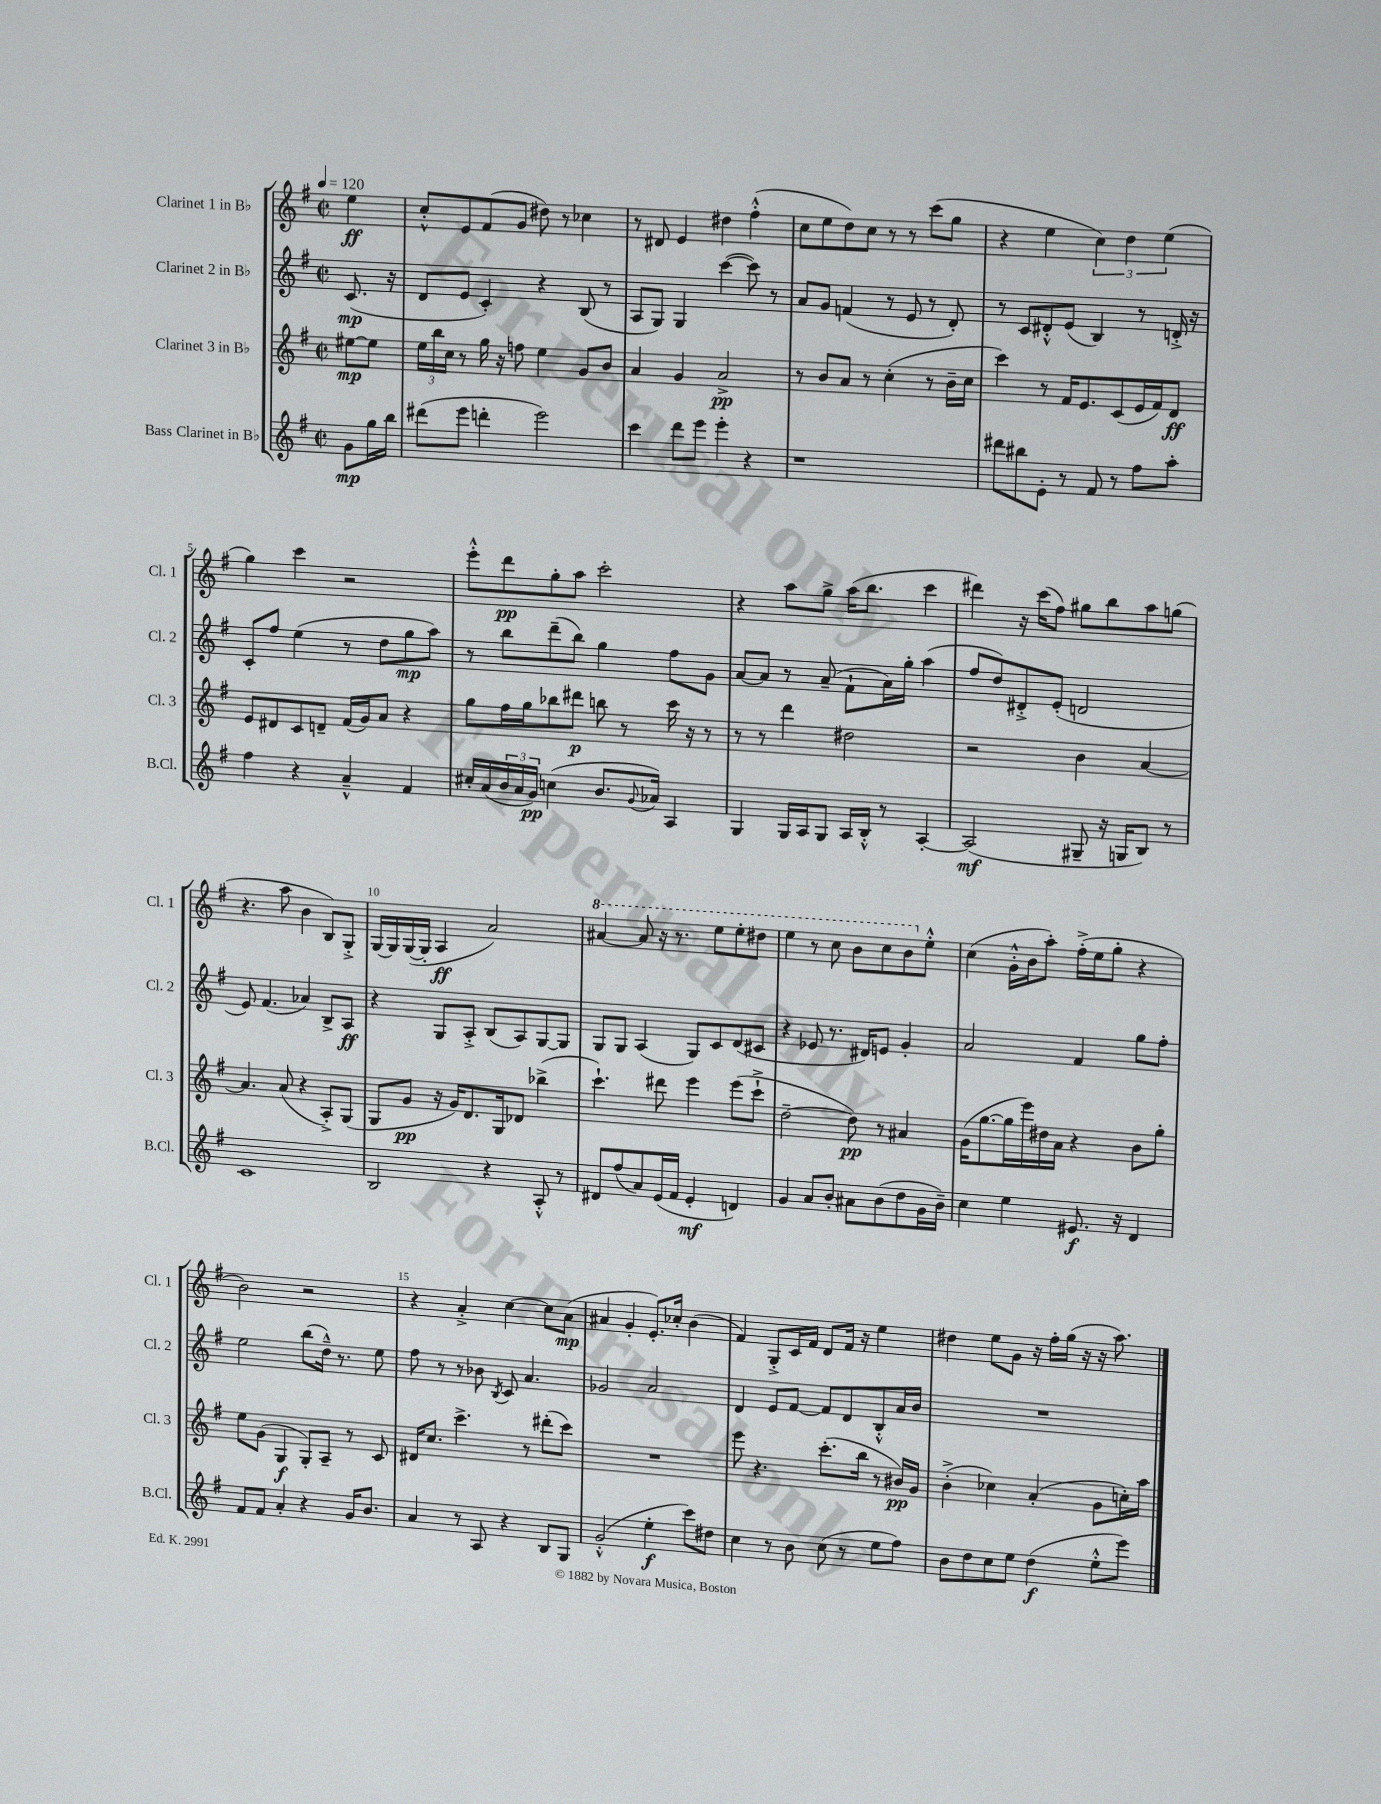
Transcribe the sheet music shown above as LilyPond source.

<<
\new StaffGroup <<
\new Staff = "s0" \with { instrumentName = "Clarinet 1 in Bb" shortInstrumentName = "Cl. 1" } {
    \clef treble \key g \major \defaultTimeSignature \time 2/2 \partial 4 \tempo 4 = 120
    e''4\ff |
    c''8-.-^ e'8 fis'8( g'8 dis''8) r8 ces''4 |
    r8 dis'8 e'4 dis''4 fis''4-.-^( |
    c''8 e''8 d''8) c''8 r8 r8 c'''8( g''8 |
    r4 e''4 \tuplet 3/2 { c''4) d''4 e''4( } |
    g''4) c'''4 r2 |
    e'''8-.-^ d'''8\pp g''8-. a''8 c'''2-. |
    r4 a''8 g''8-> a''16( b''8. c'''4 |
    dis'''4) r16 c'''16( fis''8) gis''8 b''8 a''8 g''8( |
    r4. a''8 b'4 b8) g8-.-> |
    g16~ g16 g16~( g16-. a4\ff a'2) |
    \ottava #1 ais''4~ ais''8 r16 r8. e'''8 e'''8-. dis'''8 |
    e'''4 r8 c'''8 b''8 c'''8 b''8 \ottava #0 e''8-.-^ |
    c''4( g'16-.-^ b'16 a''8-.) fis''16-.->( e''16 g''8-. r4 |
    b'2) r2 |
    r4 a'4-.-> c''4~ c''8 a'8\mp( |
    ais'4 g'4-. e'8.-.) ces''16-. b'4( |
    fis'4) g8-.-> c'16 fis'16 d'8 fis'16 r16 e''4 |
    dis''4 e''8 g'8 r16 fis''16-. g''16( r16 r16 a''8.) \bar "|." |
}
\new Staff = "s1" \with { instrumentName = "Clarinet 2 in Bb" shortInstrumentName = "Cl. 2" } {
    \clef treble \key g \major \defaultTimeSignature \time 2/2 \partial 4
    c'8.\mp( r16 |
    d'8 e'8 c'4-.) r4 b8( r8 |
    a8 g8) g4 c'''4~( c'''8) r8 |
    a'8 g'8 f'4( r8 e'8 r8 d'8-.) |
    r8 c'8 dis'8-.-^ e'8( b4) r8 d'16-.-> r16 |
    c'8-. fis''8 e''4( r8 d''8 g''8\mp a''8) |
    r8 b''8 d'''8--( b''8) g''4 fis''8 g'8 |
    a'8~ a'8 r8 a'8--( fis'8-! a'16) g''16-. a''4( |
    fis''8 d''8) dis'8-.-> e'8-.( d'2 |
    e'8) fis'4.( aes'4) b8-> a8\ff |
    r4 g8 a8-.-> b8( a8) g8~ g8 |
    g8 g8 a4( g8) c'8 d'8( cis'8 |
    r4 ees'8 r8. dis'16) e'8 g'4-. |
    a'2 fis'4 g''8 fis''8-. |
    e''2 b''8( d''16---^) r8. e''8 |
    fis''8 r8 r8 bes'8 \acciaccatura { b8 } c'8 a'4. |
    ges'2 a'2 |
    d'4 e'8 fis'8~ fis'8 d'8 b8-.-^ a'16 b'16 |
    R1 \bar "|." |
}
\new Staff = "s2" \with { instrumentName = "Clarinet 3 in Bb" shortInstrumentName = "Cl. 3" } {
    \clef treble \key g \major \defaultTimeSignature \time 2/2 \partial 4
    eis''8~\mp eis''8 |
    \tuplet 3/2 { e''16 b''16 c''16 } r8 g''16 r16 f''8 e''4 g'8 b'8 |
    a'4 g'4 a'2->\pp |
    r8 b'8 a'8 r8 c''4-.( r8 b'16-- c''16 |
    c'''4) r8 fis'16 e'8. c'8( e'16 fis'16) d'8\ff |
    e'8 dis'8 c'8 d'8-- fis'16( g'16) a'8 r4 |
    g''8 fis''16 g''16 bes''8 dis'''8\p b''8 r8 c'''16 r16 r8 |
    r8 r8 d'''4 dis''2 |
    r2 b'4 a'4~ |
    a'4. a'8( r4 a8-.->) g8( |
    g8 g'8\pp r16 g'16) d'8. g16 des'8 bes''4->( |
    c'''4.-!) dis'''8 e'''4 e'''8( c'''8-!-> |
    d''2~-- d''8\pp) r8 ais'4 |
    g'16( g''8.~ g''16 e'''16) dis''16 a'16 r4 b'8 g''8-. |
    e''8 g'8( g4\f g8-.) a8-- r8 c'8 |
    dis'16 c''8. c'''4.-> r8 dis'''8-.( c'''8) |
    R1 |
    e'''8 r4. c'''8.-.( b''16 r8 bis'16\pp) g'16 |
    b'4-.->( ces''4) a'4-.( g'8 c''16-.) a''16 \bar "|." |
}
\new Staff = "s3" \with { instrumentName = "Bass Clarinet in Bb" shortInstrumentName = "B.Cl." } {
    \clef treble \key g \major \defaultTimeSignature \time 2/2 \partial 4
    g'8\mp g''16 b''16 |
    dis'''8( e'''8 d'''4-. e'''2) |
    c'''4 d'''8 e'''8 e'''4-. r4 |
    r1 |
    dis'''8 bis''8 e'8-. r8 fis'8 r8 fis''8 a''8-. |
    fis''4 r4 a'4---^ fis'4 |
    cis''16-. a'16( \tuplet 3/2 { b'16 a'16 g'16\pp) } c''4( b'8. \appoggiatura { g'8 } aes'16) a4 |
    g4 g16 a16 g8 a16 b16-.-^ r8 a4~-. |
    a2\mf( gis8-- r16 g16 b8) r8 |
    c'1 |
    b2 r4 a8-.-^ r8 |
    dis'8 fis''8( a'8) e'16( fis'16 e'4-.\mf d'4) |
    g'4 a'8 b'8-. ais'8 b'8( d''8 g'16 b'16--) |
    c''4 e''4 eis'8.\f r16 d'4 |
    fis'8 fis'8 a'4-. r4 g'16 b'8. |
    a'4 r8 a8 r4 b8 g8 |
    g'2-.-^( e''4-.\f c'''8) dis''8 |
    c''4 r8 b'8 c''8( r8 e''8 fis''8) |
    b'8 d''8 c''8 e''8 d''4\f( e''8-.-^ e'''8) \bar "|." |
}
>>
>>
\layout { \context { \Score \override BarNumber.break-visibility = ##(#f #t #t) barNumberVisibility = #(every-nth-bar-number-visible 5) } }
